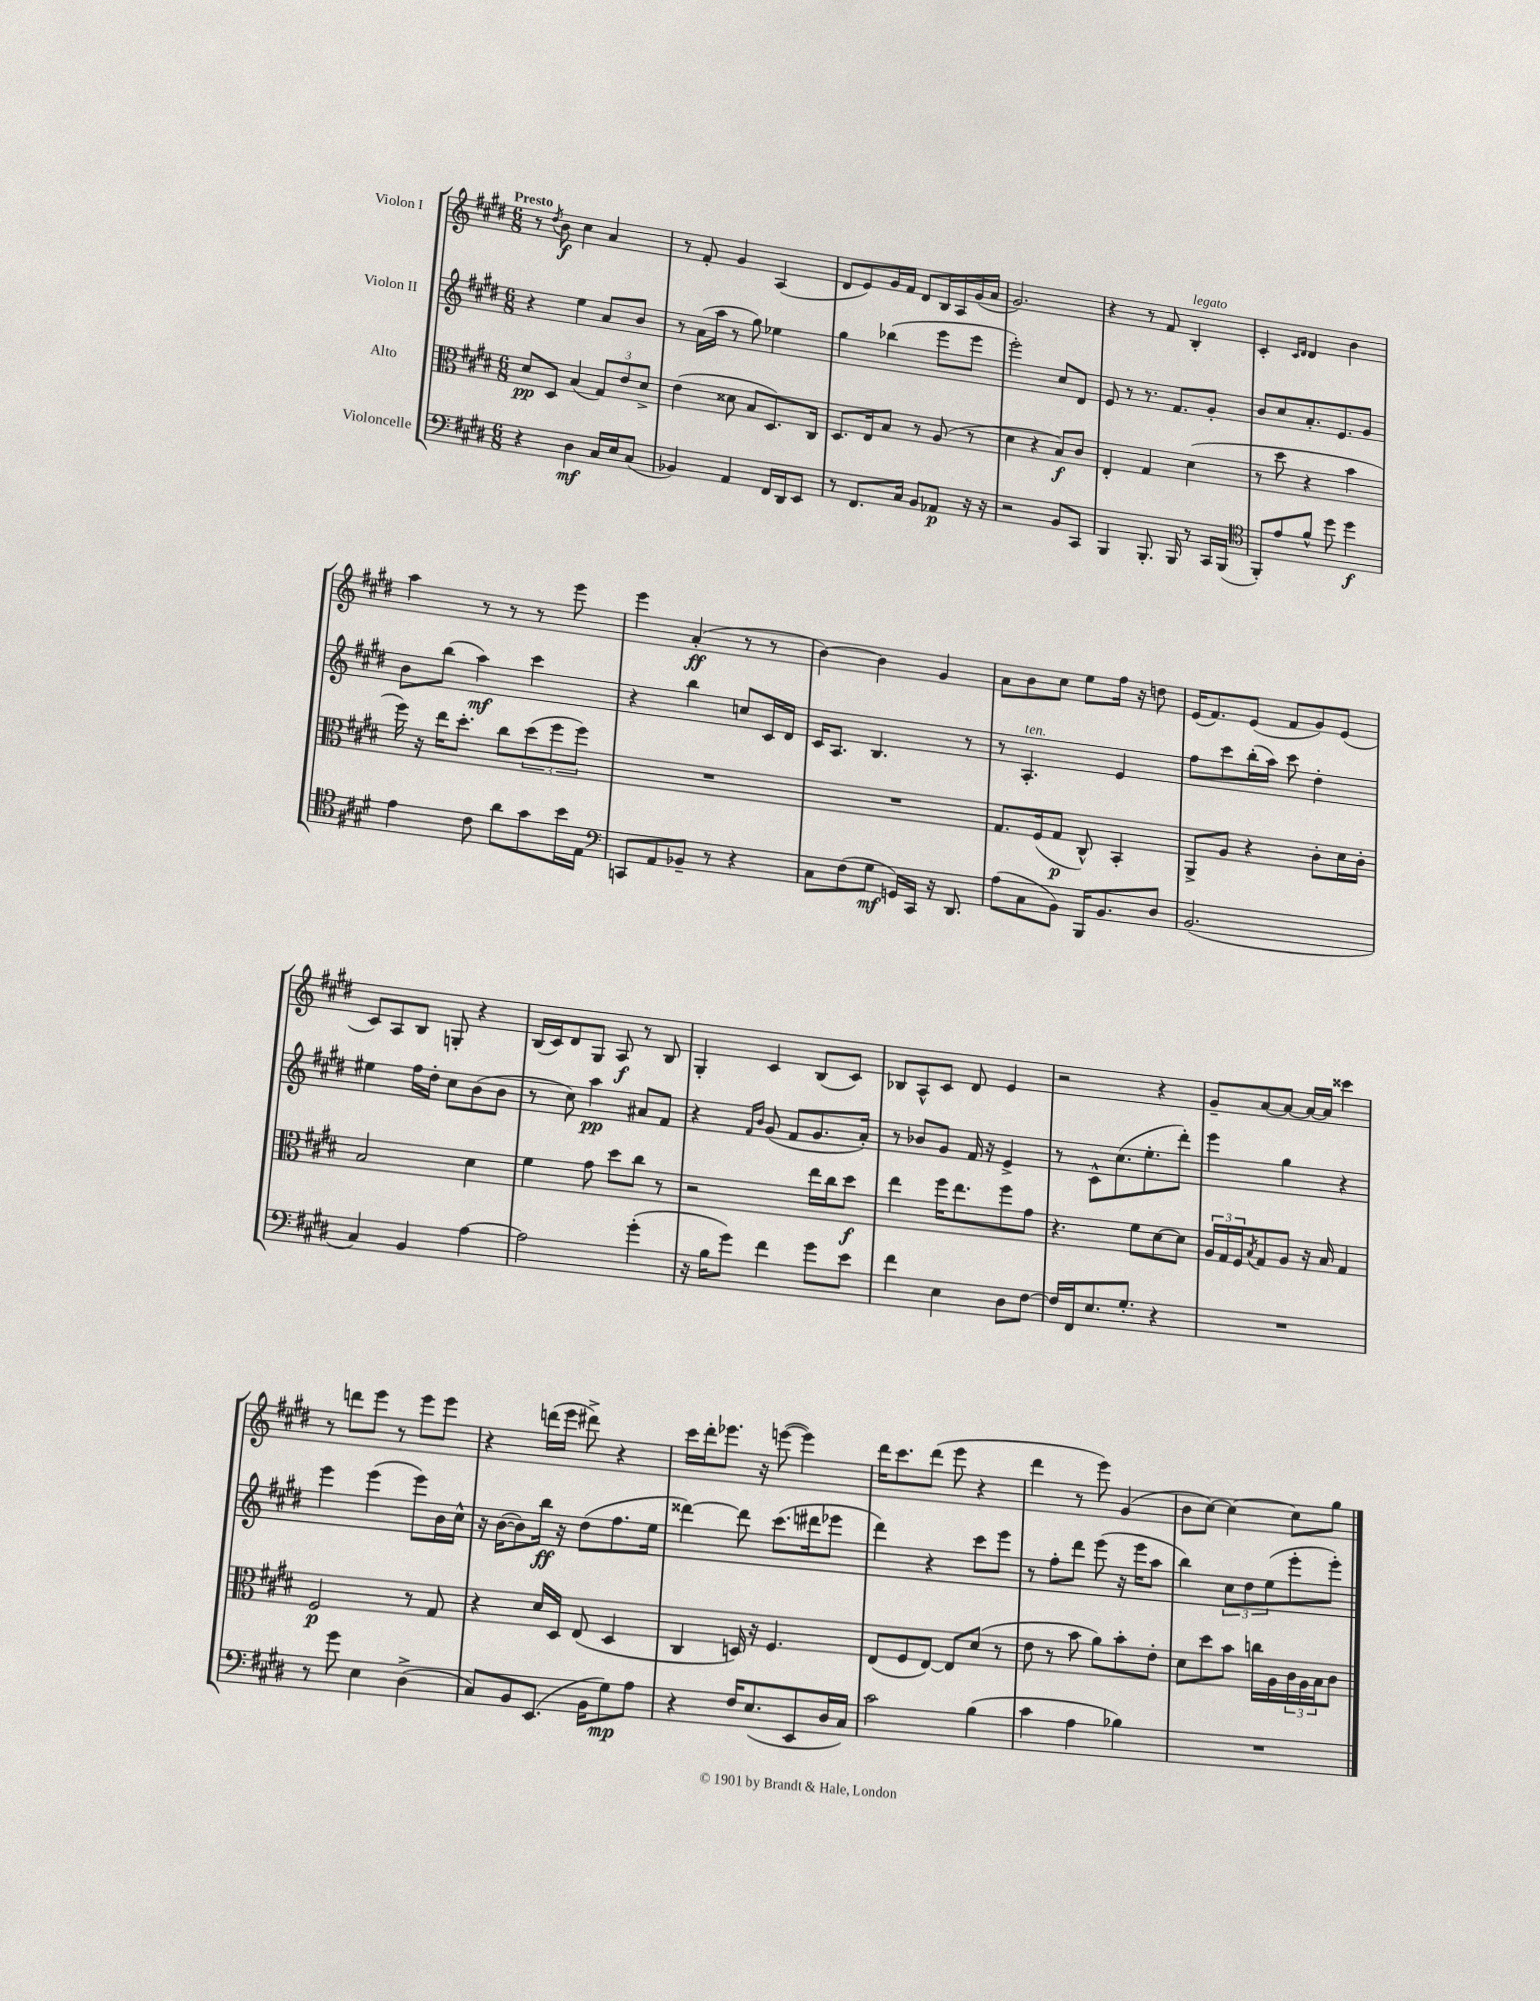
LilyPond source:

<<
\new StaffGroup <<
\new Staff = "s0" \with { instrumentName = "Violon I" } {
    \clef treble \key e \major \numericTimeSignature \time 6/8 \tempo "Presto"
    r8 \acciaccatura { dis''8 } b'8\f cis''4 a'4 |
    r8 fis'8-. gis'4 a4( |
    dis'8 e'8) gis'16 fis'16 dis'8 b16 a16 gis'16( a'16 |
    gis'2.) |
    r4 r8 fis'8 b4-.^\markup { \italic "legato" } |
    cis'4-. \grace { cis'16 dis'16 } dis'4 b'4 |
    a''4 r8 r8 r8 e'''8 |
    e'''4 a'4-.\ff( r8 r8 |
    b'4~) b'4 gis'4 |
    a'8 b'8 cis''8 e''8 fis''16 r16 d''8 |
    e'16( fis'8.) e'8( fis'8 gis'8) e'8( |
    cis'8) a8 b8 g8-. r4 |
    b16( cis'16) dis'8 gis8 a8\f r8 b8 |
    gis4-. cis'4 b8( cis'8) |
    bes8 a8-^ cis'8 dis'8 e'4 |
    r2 r4 |
    gis'8-- a'8~ a'8~ a'16~ a'16 cisis'''4 |
    r8 d'''8 e'''8 r8 e'''8 e'''8 |
    r4 d'''16( e'''16 dis'''8->) r4 |
    cis'''16 dis'''16-. ees'''8. r16 e'''8~( e'''4) |
    dis'''16 cis'''8. dis'''8( e'''8 r4 |
    dis'''4 r8 e'''8) gis'4( |
    b'8 cis''8~) cis''4~ cis''8 gis''8 \bar "|." |
}
\new Staff = "s1" \with { instrumentName = "Violon II" } {
    \clef treble \key e \major \numericTimeSignature \time 6/8
    r4 e''4 a'8 b'8 |
    r8 a'16( a''16 r8 gis''8) ees''4 |
    gis''4 bes''4( e'''8 e'''8 |
    e'''2-.) cis''8 dis'8 |
    e'8 r8 r8. fis'8. gis'8-. |
    b'8 cis''8 a'8.-. e'8. gis'8 |
    b'8 b''8( a''4\mf) cis'''4 |
    r4 b''4 c''8 cis'16 dis'16 |
    cis'16 a8. b4. r8 |
    r8 a4.-.^\markup { \italic "ten." } e'4 |
    fis''8 cis'''8 b''16-.( a''16) cis'''8 dis''4-. |
    eis''4 fis''16 dis''16-. cis''8 b'8( b'8 |
    r8 cis''8) a''4\pp ais'8 fis'8 |
    r4 \grace { fis'16 b'16 } gis'8( fis'8 gis'8. a'16-.) |
    r8 bes'8 gis'8 fis'16 r16 e'4-> |
    r8 cis'8-^ cis''8.( e''8.-. dis'''8-.) |
    e'''4 gis''4 r4 |
    e'''4 e'''4( e'''8) b'16 cis''16-^ |
    r16 b'16~( b'8) b''16\ff r16 dis''8( fis''8. e''16 |
    disis'''4~) disis'''8 cis'''8.( dis'''16 ees'''8 |
    dis'''4) r4 cis'''8 e'''8 |
    r8 fis''8-. dis'''8 e'''8( r16 e'''16 a''8 |
    b''4) \tuplet 3/2 { cis''8 dis''8 e''8( } e'''8-. e'''8-.) \bar "|." |
}
\new Staff = "s2" \with { instrumentName = "Alto" } {
    \clef alto \key e \major \numericTimeSignature \time 6/8
    dis'8\pp dis8 b4( \tuplet 3/2 { gis8) e'8 dis'8-> } |
    e'4( disis'8 b8 dis8.) cis16 |
    dis8. e16 b8 r8 a8( r8 |
    dis'4 r4 b8\f) cis'8 |
    e4-. gis4 dis'4( |
    r8 dis''8 r4 b'4 |
    fis''16) r16 e''16 dis''8.-. cis''8 \tuplet 3/2 { dis''8( fis''8 fis''8) } |
    R2. |
    R2. |
    gis8. fis16( gis8\p cis8-^) b,4-. |
    a,8-> a8 r4 cis'8-. dis'16 cis'16-. |
    b2 dis'4 |
    fis'4 gis'8 dis''8 cis''8 r8 |
    r2 e''16 cis''16 dis''8\f |
    e''4 fis''16 e''8. fis''8 gis'8 |
    r4. fis'8 dis'8~ dis'8 |
    \tuplet 3/2 { a16 gis16 fis16 } \acciaccatura { b8 } gis8 a8 r16 b16 gis4 |
    fis2\p r8 gis8 |
    r4 dis'16 dis16 e8( dis4 |
    cis4 d16) r16 fis4. |
    e8( fis8 e8~) e8 dis'8( r8 |
    e'8 r8 b'8 a'8) b'8-. e'8-. |
    dis'8 dis''8 b'8 c''16 a16 \tuplet 3/2 { cis'16 a16 b16 } cis'8 \bar "|." |
}
\new Staff = "s3" \with { instrumentName = "Violoncelle" } {
    \clef bass \key e \major \numericTimeSignature \time 6/8
    r4 dis4\mf cis16 e16 cis8( |
    bes,4) a,4 fis,16 dis,16 e,8 |
    r8 fis,8. cis16 b,8 aes,8\p r16 r16 |
    r2 b,8 cis,8 |
    b,,4 b,,8.-. b,,16 r8 cis,16 b,,16( |
    \clef tenor fis,8-.) e'8 fis'8-^ dis''8 dis''4\f |
    e'4 cis'8 a'8 gis'8 b'16 e16 |
    \clef bass c,8 a,8 bes,8-- r8 r4 |
    cis8 fis8( gis8\mf g,16) cis,16 r16 dis,8. |
    a8( cis8 b,8) b,,16 b,8. dis8 |
    b,2.( |
    cis4) b,4 a4~ |
    a2 gis'4-.( |
    r16 b16 gis'8) fis'4 gis'8 e'8 |
    fis'4 e4 dis8 fis8~ |
    fis16 fis,16 e8. gis8.-. r4 |
    R2. |
    r8 gis'8 e4 dis4->( |
    cis8) b,8 e,8.( b,16 gis8\mp) a8 |
    r4 fis16 e8.( e,8 dis16 cis16) |
    cis'2 b4( |
    cis'4 a4 bes4) |
    R2. \bar "|." |
}
>>
>>
\layout { \context { \Score \remove "Bar_number_engraver" } }
